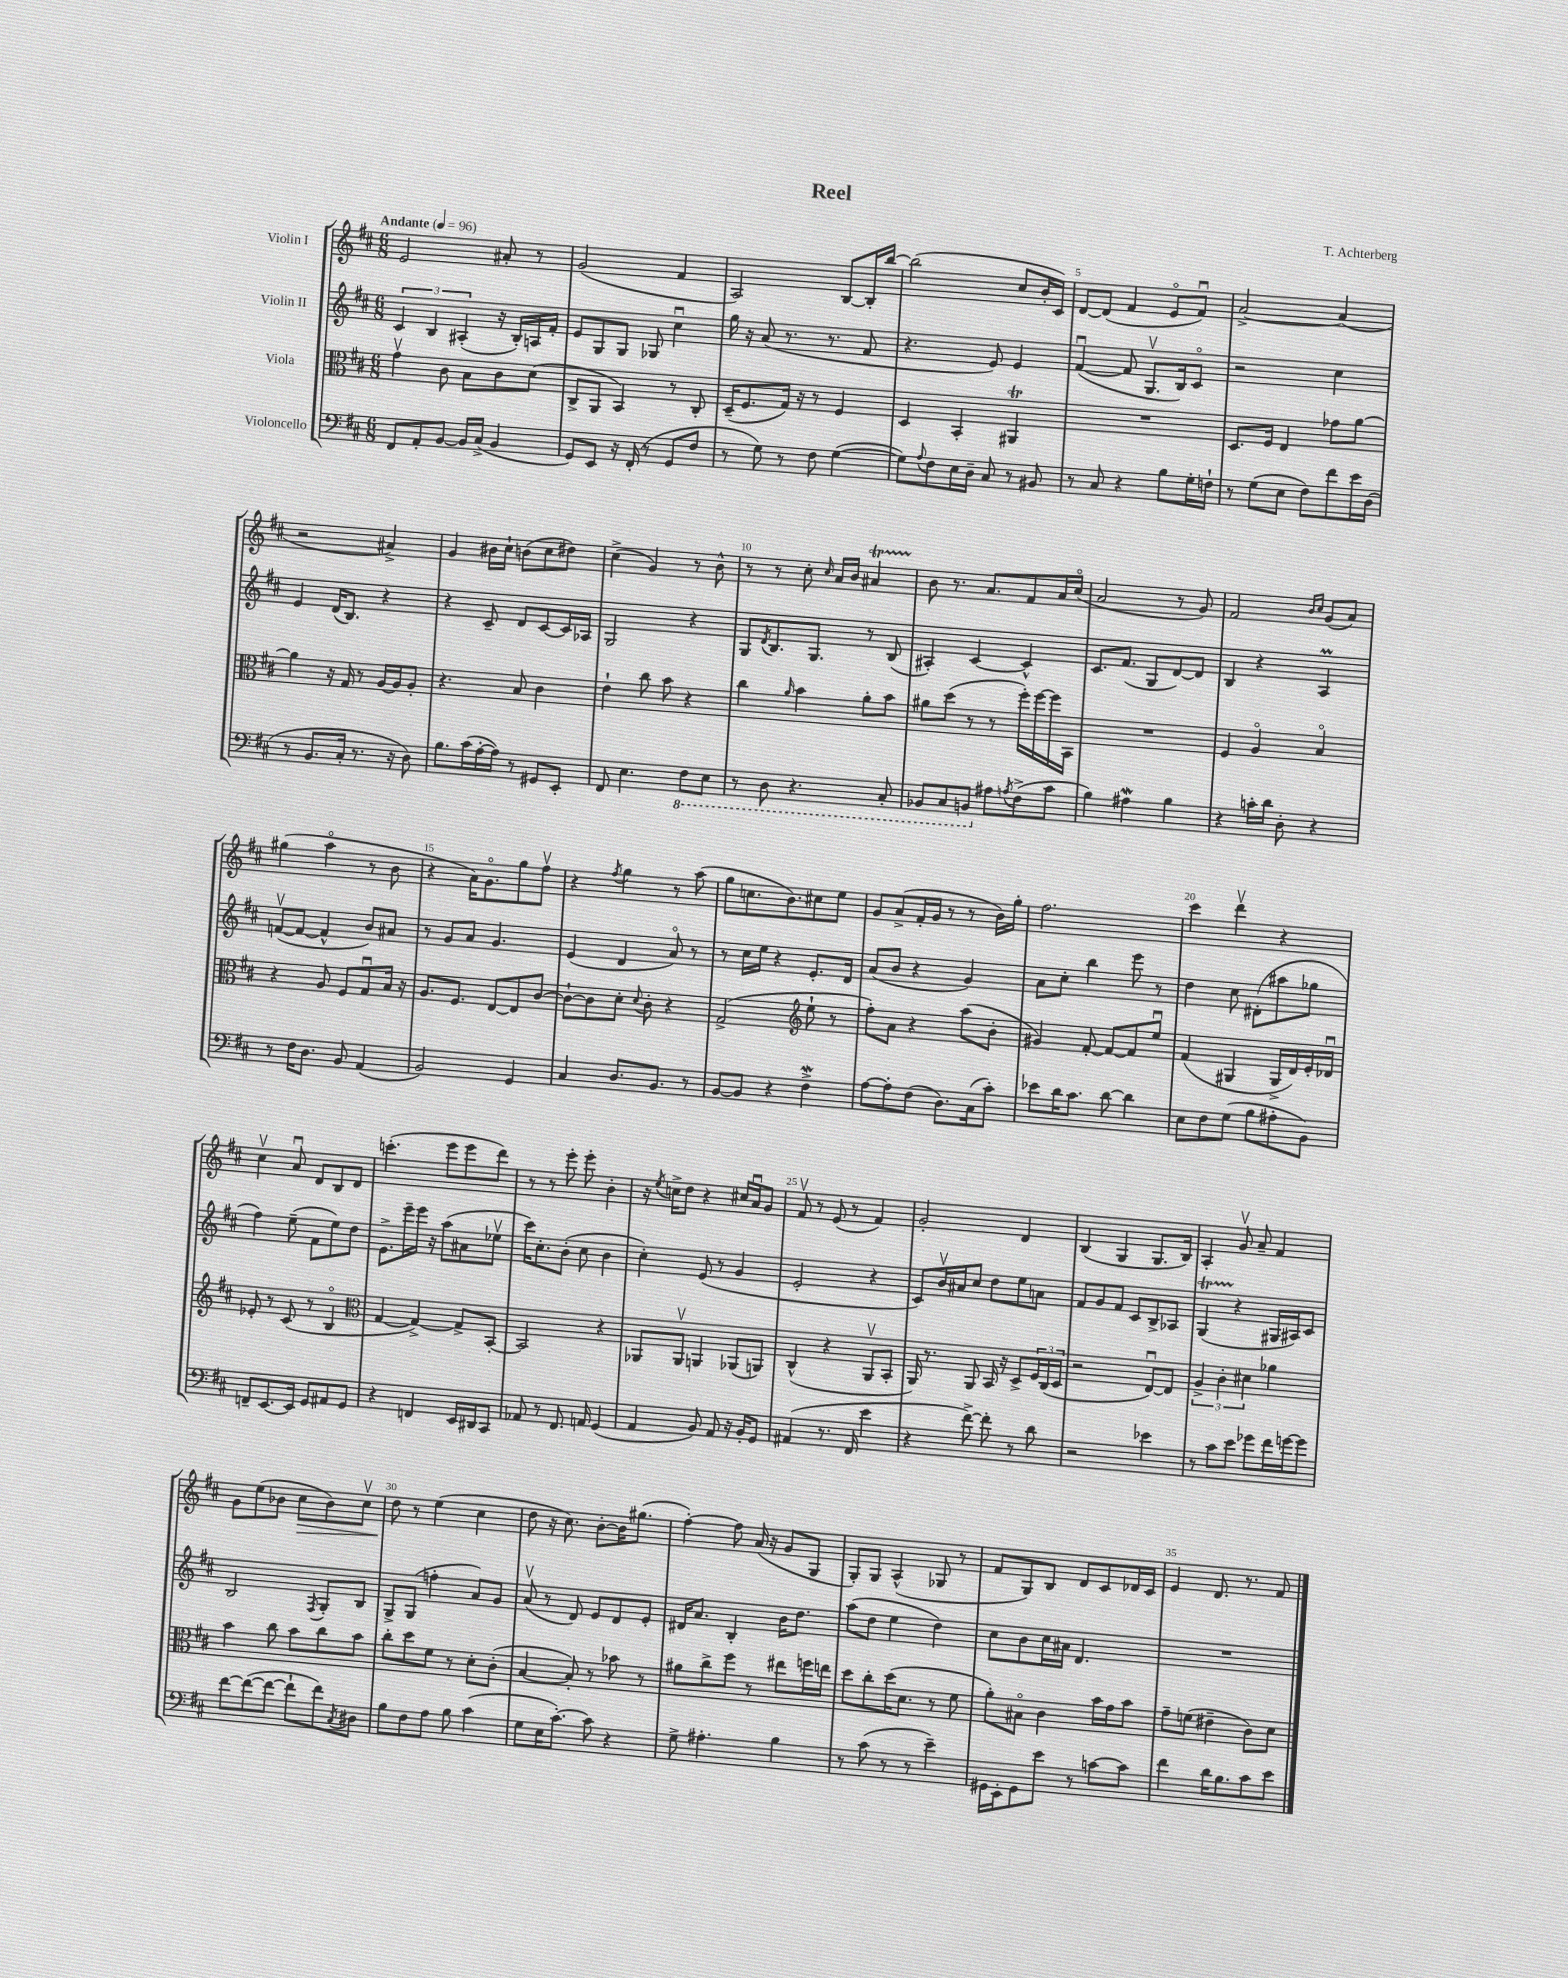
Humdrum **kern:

**kern	**kern	**kern	**kern
*staff4	*staff3	*staff2	*staff1
*clefF4	*clefC3	*clefG2	*clefG2
*k[f#c#]	*k[f#c#]	*k[f#c#]	*k[f#c#]
*M6/8	*M6/8	*M6/8	*M6/8
*MM96	*MM96	*MM96	*MM96
8FF#	4gv	6c#	2e
8AA'	.	.	.
.	.	6B	.
[8BB	8c#	.	.
.	.	(6A#'	.
16BB]	8B	.	.
(16C#^	.	.	.
4BB	8c#	16r	8a#'
.	.	16B')	.
.	(8d	16A	8r
.	.	16f#'	.
=	=	=	=
8GG)	8C#^	8e	(2g
8EE	8AA	8G	.
16r	4BB)	8G	.
(16FF#'	.	.	.
8r	.	8G-	.
8GG	8r	4cc#u	4f#
8F#	8C#'	.	.
=	=	=	=
8r	(16D~	16gg	2A)
.	8.F#	16r	.
8G)	.	(8a	.
8r	16G)	8.r	.
.	16r	.	.
8F#	8r	.	.
.	.	8.r	.
([4G	4F#	.	[8B
.	.	8f#	16B']
.	.	.	[16bb
=	=	=	=
8G])	4D	4.r	(2bb]
8qqA	.	.	.
8F#	.	.	.
16E	4BB'	.	.
16D~	.	.	.
8C#	.	8e)	.
8r	4AA#	4e	8cc#
8BB#	.	.	16b'
.	.	.	16c#)
=	=	=	=
8r	2.r	([4f#u	[8d
8C#	.	.	(8d]
4r	.	8f#]	4f#
.	.	8.Gv	.
8B	.	.	8eo
.	.	16B)	.
16G'	.	8c#o	8f#u)
16F`	.	.	.
=	=	=	=
8r	8.D	2r	[2a^
(8G	.	.	.
.	16F#	.	.
8E	4E	.	.
8F#)	.	.	.
8f#	8g-	4cc#	(4a]
16e	[8a	.	.
(16D	.	.	.
=	=	=	=
8r	4a]	4e	2r
8.BB	.	.	.
.	16r	(16d	.
16C#'	16G	8.B)	.
8.r	8r	.	.
.	[16A	4r	4a#^)
16r	16A]	.	.
8D)	8A'	.	.
=	=	=	=
8.B	4.r	4r	4g
(16c#	.	.	.
[16A'	.	8c#~	16b#
16A])	.	.	16cc#`
8r	8B	8d	(8b
8GG#	4c#	[8c#	8cc#
8EE'	.	16c#]	8dd#)
.	.	16A-	.
=	=	=	=
8FF#	4e`	2G	(4cc#^
4.E	.	.	.
.	8cc#	.	4g)
.	8b	.	.
8FF#	4r	4r	8r
8EE	.	.	8b^^
=	=	=	=
8r	4cc#	8G	8r
.	.	8qd	.
8DD	.	8.B	8r
.	16qqa	.	.
4.r	4b	.	8cc#'
.	.	8.G	.
.	.	.	16qqcc#
.	.	.	16a
.	.	.	16b
.	8a'	8r	4a#
8CC#'	8b	(8B	.
=	=	=	=
8BBB-	8a#	4A#')	8b
8CC#	(8dd	.	8.r
8BBB	8r	[4c#	.
.	.	.	8.a
8A#	8r	.	.
8qA	.	.	.
(8F#^	16ff#')	4c#^^]	8f#
.	[16ff#	.	.
8c#	16ff#]	.	16a
.	16BB	.	(16cc#o
=	=	=	=
4B)	2.r	8.c#	2a
.	.	(8.f#	.
4A#	.	.	.
.	.	8G	.
4B	.	[8d)	8r
.	.	8d]	8g)
=	=	=	=
4r	4F#	4B	2f#
16c'	4Ao	4r	.
16d	.	.	.
8D'	.	.	.
.	.	.	16qqb
.	.	.	16qqcc#
4r	4Bo	4A	(8g
.	.	.	8a)
=	=	=	=
8r	4r	([8fv	(4gg#
16F#	.	8f_	.
8.D	.	.	.
.	8A	4f^^]	4aao
8BB	8F#	.	.
(4AA	8Gu	8b)	8r
.	16B	8a#	8b
.	16r	.	.
=	=	=	=
2BB)	8.A	8r	4r
.	.	8g	.
.	8.F#	.	.
.	.	8a	16a)
.	.	.	8.go
.	[8E	4.g	.
4GG	8E]	.	8gg
.	[8c#	.	8ff#v
=	=	=	=
4C#	8c#`_	(4e	4r
.	8c#]	.	.
.	.	.	8qff#
8.D	8d'	4d	4gg
.	8qqd	.	.
.	8c#'	.	.
8.BB	.	.	.
.	4r	8ao)	8r
8r	.	8r	(8aa
=	=	=	=
[8BB	(2G^	8r	8gg
8BB]	.	16cc#	8.cc
.	.	16ee	.
4r	.	4r	.
.	.	.	8.b)
*	*clefG2	*	*
4F#^	8ee`	8.e'	8cc#
.	8r	.	8ee
.	.	16d	.
=	=	=	=
[8A	8ff#')	(8a	8g
8A']	8a	8b	(8a^
(8F#	4r	4r	16f#'
.	.	.	16g
8.D)	.	.	8r
.	(8aa	4g)	8r
(16C#	.	.	.
8c#')	8b'	.	16b)
.	.	.	16gg'
=	=	=	=
8e-	4g#)	8a	2.ff#
16d	.	8cc#'	.
8.c#	.	.	.
.	[8f#'	4bb	.
[8d	8f#_	.	.
4d]	8f#]	8eee	.
.	8eeu	8r	.
=	=	=	=
8E	(4f#	4dd	4ccc#
8F#	.	.	.
(8G	4G#	8cc#	4dddv
8B	.	(8d#'	.
8A#'	16G#^	8aa#	4r
.	16d)	.	.
8BB)	16e'	8gg-	.
.	16d-u	.	.
=	=	=	=
8FF~	8e-'	4ff#)	4cc#v
[8.EE	8r	.	.
.	(8c#	(8ee~	8au
16EE]	.	.	.
8GG	8r	8f#	8d
8AA#	4Bo	8ee)	8B
8GG	.	8dd	8d
=	=	=	=
*	*clefC3	*	*
4r	[4G	8.e^	(4.ccc'
.	.	16eee~	.
4FF	4G^_)	16eee	.
.	.	16r	.
.	.	(8aa	8eee
16EE	8G^]	8a#	8eee
16DD#	.	.	.
8CC#	[8BB'	8ee-v	8ddd)
=	=	=	=
8AA-	2BB]	16ccc#)	8r
.	.	8.cc#'	.
8r	.	.	8r
8.FF#	.	(8b'	8eee'
.	.	8cc#	8eee'
16AA	.	.	.
(4GG	4r	4b	4b'
=	=	=	=
4AA	8AA-	4cc#')	16r
.	.	.	8qee
.	.	.	16cc^
.	8AA-v	.	8dd
8BB)	4AA	(8e	4r
8AA	.	8r	.
16r	(8AA-	4g	16cc#
16BB'	.	.	16au
8GG	8AA)	.	8g
=	=	=	=
(4AA#	(4C#^^	2e'	8f#v
.	.	.	8r
8.r	4r	.	(8e
.	.	.	8r
16FF#	.	.	.
4e	8AAv	4r	4f#)
.	8BB'	.	.
=	=	=	=
4r	16AA)	8c#)	2g'
.	8.r	.	.
.	.	16bv	.
.	.	16a#	.
[8f#^)	8AA	8cc#	.
8f#']	16BB	8dd	.
.	16r	.	.
8r	8D^	8ee	4d
8d	24F#	8a	.
.	(24C#	.	.
.	24D	.	.
=	=	=	=
2r	2r	8f#	(4B
.	.	8g	.
.	.	8f#	4G
.	.	8c#	.
4e-	[8Eu)	8B^	8.G
.	8E]	8A-	.
.	.	.	16B)
=	=	=	=
8r	6A^	(4G	4A'
8c#	.	.	.
.	6c#'	.	.
8e	.	4r	8gv
.	6d#	.	.
8g-	.	.	8a~
16f#	4a-	16G#	4f#
[16g	.	16A#)	.
8g]	.	8c#	.
=	=	=	=
[8f#	4b	2B	8g
(8f#_	.	.	(8ee
8f#_	8cc#	.	8b-
8f#`]	8b	.	8cc#
.	.	8qF#	.
8f#)	8cc#	8G'	8b-)
8qC#	.	.	.
8D#	8b	8B	8cc#v
=	=	=	=
8B	8cc#'	8G^	8dd
8F#	8dd	(8G	8r
8A	8f#	4ff'	(4ee
8B	8r	.	.
(4c#	8d'	8a)	4cc#
.	(8c#'	8g	.
=	=	=	=
8G	[4B	(8av	8dd
16E	.	8r	16r
[8.c#')	.	.	8.cc#)
.	8B'])	8d)	.
8c#]	8r	8e	[8b'
4r	8b-	8d	16b]
.	.	.	(8.gg#
.	8r	8e'	.
=	=	=	=
8G^	8a#	16d#	[4ff#')
.	.	8.a	.
4.A#'	8cc#^	.	.
.	8ff#	4B'	8ff#]
.	8r	.	(16a
.	.	.	16r
4B	8ee#	16b	8g
.	.	8.dd	.
.	16ff	.	8G
.	16ee	.	.
=	=	=	=
8r	8dd	(8aa	8G')
(8c#	8cc#'	8dd	8G
8r	(16dd	4ee	(4A^^
.	8.d	.	.
8r	.	.	.
4e~)	8r	4dd)	8G-
.	8f#	.	8r
=	=	=	=
16GG#	8a')	8cc#	8f#
16EE'	.	.	.
8GG#	8B#o	8b	8G)
8e	4c#	16cc#	8B
.	.	16a#	.
8r	.	4.d	8d
[8c	16b	.	8c#
.	16g	.	.
8c]	8b	.	16d-
.	.	.	16c#
=	=	=	=
4f#	8g~	2.r	4e
.	(8f	.	.
16d	4e#~	.	8.d
8.B	.	.	.
.	.	.	8.r
8c#	8c#)	.	.
8e	8d	.	8f#
==	==	==	==
*-	*-	*-	*-
